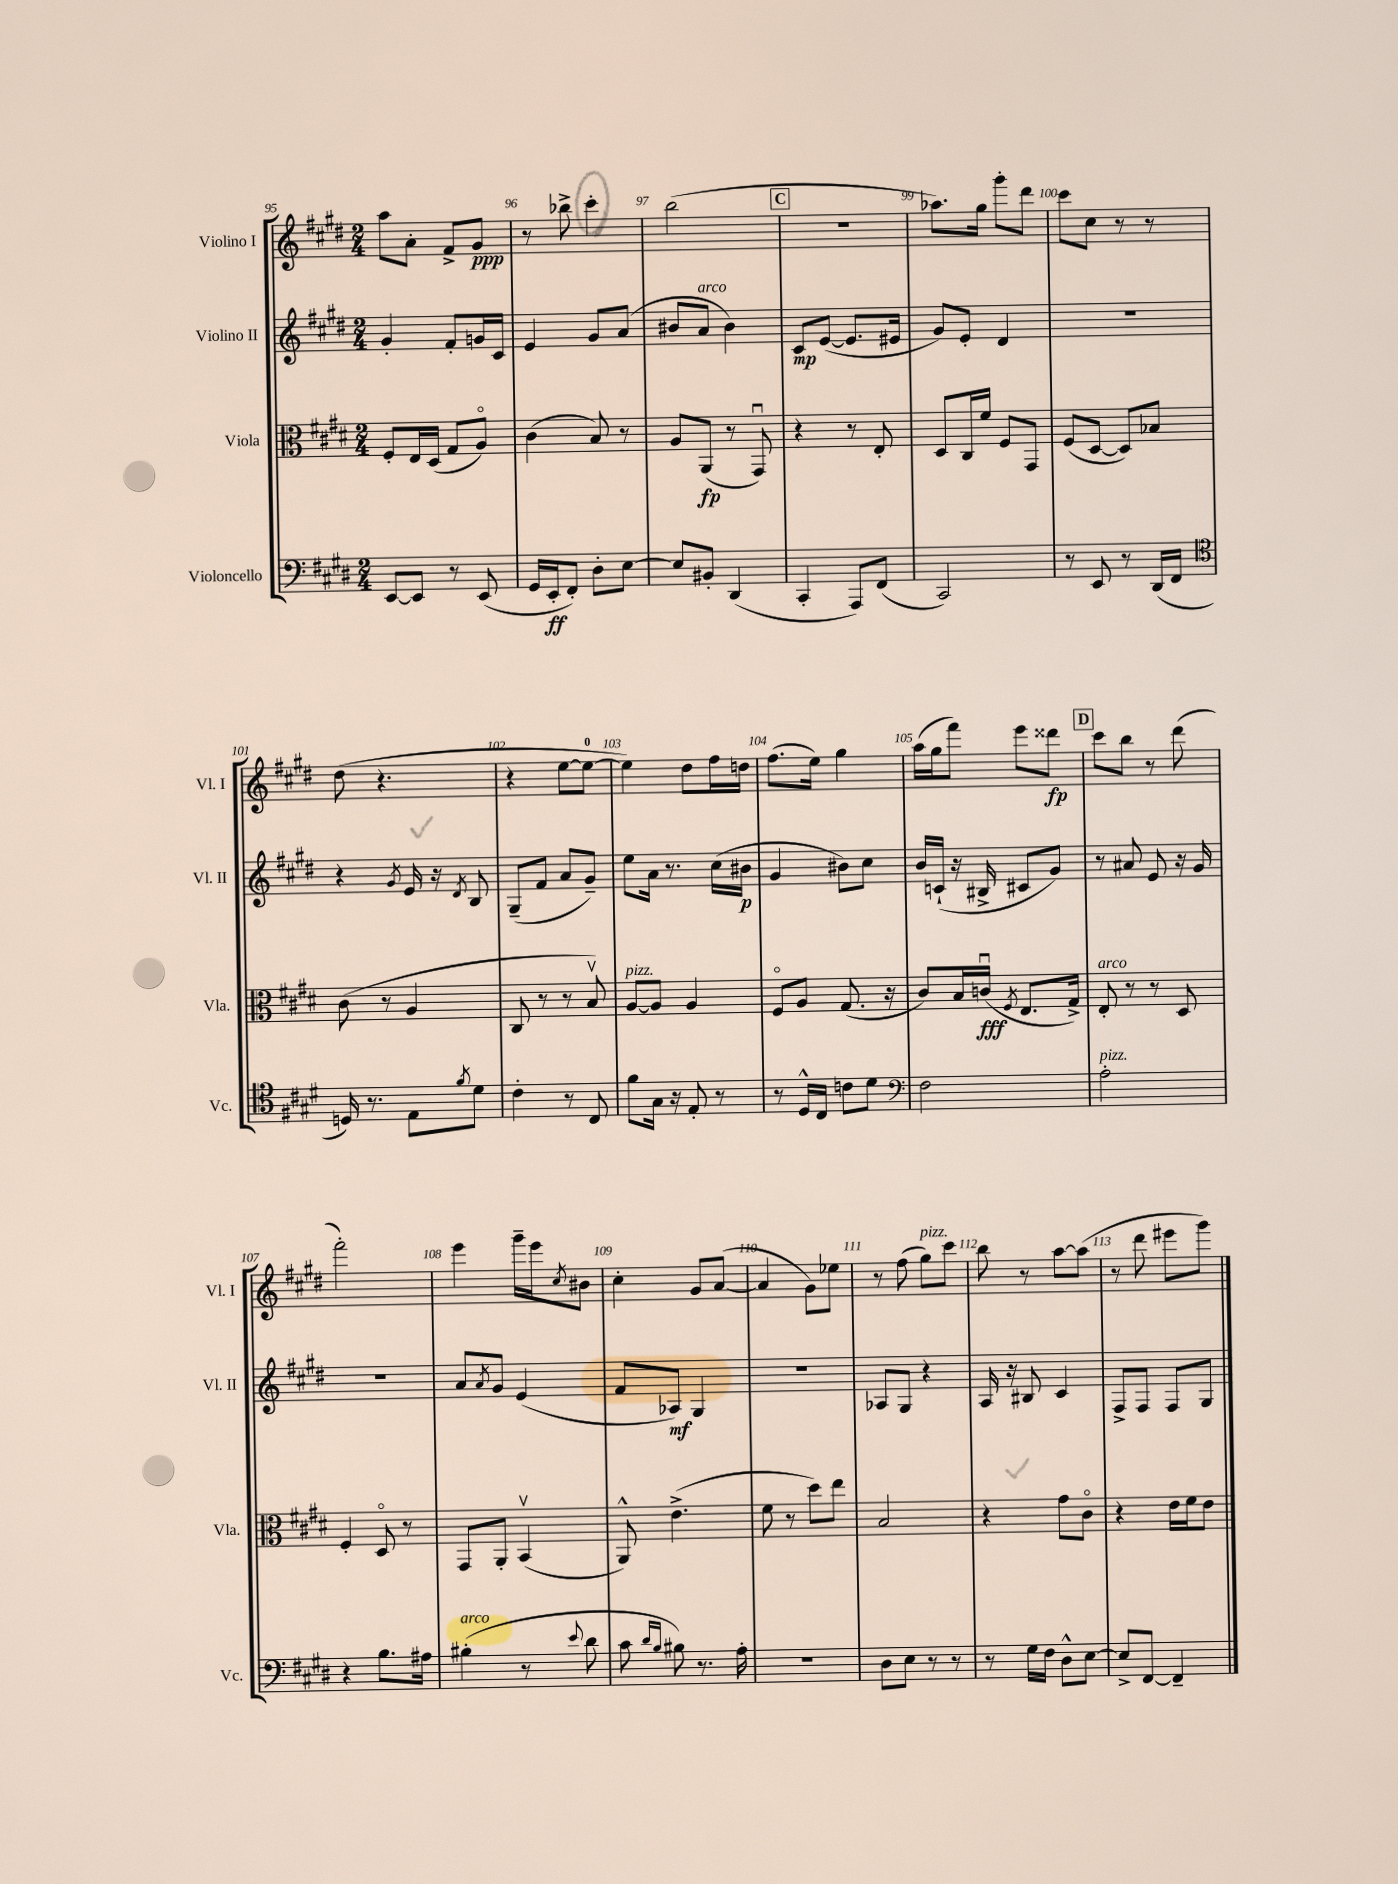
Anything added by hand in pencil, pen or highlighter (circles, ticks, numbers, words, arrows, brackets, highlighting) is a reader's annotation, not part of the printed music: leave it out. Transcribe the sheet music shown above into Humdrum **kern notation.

**kern	**dynam	**kern	**dynam	**kern	**dynam	**kern	**dynam
*part4	*part4	*part3	*part3	*part2	*part2	*part1	*part1
*staff4	*staff4	*staff3	*staff3	*staff2	*staff2	*staff1	*staff1
*I"Violoncello	*	*I"Viola	*	*I"Violino II	*	*I"Violino I	*
*I'Vc.	*	*I'Vla.	*	*I'Vl. II	*	*I'Vl. I	*
*clefF4	*	*clefC3	*	*clefG2	*	*clefG2	*
*k[f#c#g#d#]	*	*k[f#c#g#d#]	*	*k[f#c#g#d#]	*	*k[f#c#g#d#]	*
*M2/4	*	*M2/4	*	*M2/4	*	*M2/4	*
=95	=95	=95	=95	=95	=95	=95	=95
[8EE/L	.	8F#'/L	.	4g#'/	.	8aa\L	.
8EE/J]	.	16E/L	.	.	.	8a'\J	.
.	.	(16D#/JJ	.	.	.	.	.
8r	.	8G#/L	.	8f#'/L	.	8f#^/L	.
(8EE/	.	8A/J)	.	16gn/L	.	8g#/J	ppp
.	.	.	.	16c#/JJ	.	.	.
=96	=96	=96	=96	=96	=96	=96	=96
16GG#/LL	.	(4c#\	.	4e/	.	8r	.
16EE'/J	ff	.	.	.	.	.	.
8FF#'/J)	.	.	.	.	.	8bb-X^\	.
8D#'\L	.	8B/)	.	8g#/L	.	4ccc#'\	.
[8E\J	.	8r	.	(8a/J	.	.	.
=97	=97	=97	=97	=97	=97	=97	=97
8E/L]	.	8A/L	.	8b#X/L	.	(2bb\	.
!	!	!	!	!LO:TX:a:i:t=arco	!	!	!
8BB#X'/J	.	(8AA/J	fp	8a/J	.	.	.
(4DD#/	.	8r	.	4b#\)	.	.	.
.	.	8GG#u/)	.	.	.	.	.
!!LO:REH:place=s1:t=C
=98	=98	=98	=98	=98	=98	=98	=98
4CC#'/	.	4r	.	8c#/L	mp	2r	.
.	.	.	.	([8e/J	.	.	.
8AAA/L)	.	8r	.	8.e/L]	.	.	.
(8FF#/J	.	8E'/	.	.	.	.	.
.	.	.	.	16e#X/Jk	.	.	.
=99	=99	=99	=99	=99	=99	=99	=99
2CC#/)	.	8D#/L	.	8g#/L)	.	8.aa-X\L)	.
.	.	16C#/L	.	8e'/J	.	.	.
.	.	16f#/JJ	.	.	.	16gg#\Jk	.
.	.	8F#/L	.	4d#/	.	8ggg#'\L	.
.	.	8GG#/J	.	.	.	8ddd#\J	.
=100	=100	=100	=100	=100	=100	=100	=100
8r	.	(8F#/L	.	2r	.	8ccc#\L	.
8EE/	.	[8D#/J	.	.	.	8cc#\J	.
8r	.	8D#/L])	.	.	.	8r	.
(16DD#/LL	.	8B-X/J	.	.	.	8r	.
16FF#/JJ	.	.	.	.	.	.	.
!!LO:LB:g=z
=101	=101	=101	=101	=101	=101	=101	=101
*clefC4	*	*	*	*	*	*	*
16Dn/)	.	(8c#\	.	4r	.	(8dd#\	.
8.r	.	.	.	.	.	.	.
.	.	8r	.	.	.	4.r	.
.	.	.	.	8qg#/	.	.	.
8E\L	.	4A/	.	16e/	.	.	.
.	.	.	.	16r	.	.	.
8qf#/	.	.	.	8qd#/	.	.	.
8d#\J	.	.	.	8B/	.	.	.
=102	=102	=102	=102	=102	=102	=102	=102
4c#'\	.	8C#/	.	(8G#~/L	.	4r	.
.	.	8r	.	8f#/J	.	.	.
8r	.	8r	.	8a/L	.	[8ee\L	.
8C#/	.	8Bv/)	.	8g#~/J)	.	8ee\J_	.
=103	=103	=103	=103	=103	=103	=103	=103
!	!	!LO:TX:a:i:t=pizz.	!	!	!	!	!
8f#\L	.	[8A/L	.	8ee\L	.	4ee\])	.
16G#\Jk	.	8A/J]	.	16a\Jk	.	.	.
16r	.	.	.	8.r	.	.	.
8E'/	.	4A/	.	.	.	8dd#\L	.
8r	.	.	.	(16cc#\LL	.	16ff#\L	.
.	.	.	.	16b#X\JJ	p	16ddn\JJ	.
=104	=104	=104	=104	=104	=104	=104	=104
8r	.	8F#/L	.	4g#/	.	(8.ff#\L	.
16D#^^/LL	.	8A/J	.	.	.	.	.
16C#/JJ	.	.	.	.	.	16ee\Jk)	.
8cn\L	.	(8.G#/	.	8b#X\L)	.	4gg#\	.
8d#\J	.	.	.	8cc#\J	.	.	.
.	.	16r	.	.	.	.	.
=105	=105	=105	=105	=105	=105	=105	=105
*clefF4	*	*	*	*	*	*	*
2F#\	.	8c#/L)	.	16b/LL	.	(16aa\LL	.
.	.	.	.	(16cn`/JJ	.	16gg#\J	.
.	.	16B/L	.	16r	.	8fff#\J)	.
.	.	(16cnu/JJ	fff	16B#X^/	.	.	.
.	.	8qF#/	.	.	.	.	.
.	.	8.E/L	.	8c#X/L	.	8eee\L	.
.	.	.	.	8g#/J)	.	8ddd##X\J	fp
.	.	16G#^/Jk)	.	.	.	.	.
!!LO:REH:place=s1:t=D
=106	=106	=106	=106	=106	=106	=106	=106
!	!	!LO:TX:a:i:t=arco	!	!	!	!	!
!LO:TX:a:i:t=pizz.	!	!	!	!	!	!	!
2A'\	.	8E'/	.	8r	.	8ccc#\L	.
.	.	8r	.	8a#X/	.	8bb\J	.
.	.	8r	.	8e/	.	8r	.
.	.	8D#/	.	16r	.	(8ddd#\	.
.	.	.	.	16g#/	.	.	.
!!LO:LB:g=z
=107	=107	=107	=107	=107	=107	=107	=107
4r	.	4F#'/	.	2r	.	2fff#'\)	.
8.B\L	.	8D#/	.	.	.	.	.
.	.	8r	.	.	.	.	.
16A#X\Jk	.	.	.	.	.	.	.
=108	=108	=108	=108	=108	=108	=108	=108
!LO:TX:a:i:t=arco	!	!	!	!	!	!	!
(4B#X'\	.	8GG#/L	.	8a/L	.	4eee\	.
.	.	.	.	8qa/	.	.	.
.	.	8AA'/J	.	8g#/J	.	.	.
8r	.	(4BBv/	.	(4e/	.	16ggg#~\LL	.
.	.	.	.	.	.	16eee\J	.
8qqe/	.	.	.	.	.	8qcc#/	.
8d#\	.	.	.	.	.	8b#X\J	.
=109	=109	=109	=109	=109	=109	=109	=109
8c#\	.	8AA^^/)	.	8f#/L	.	4cc#'\	.
16qqd#/LL	.	.	.	.	.	.	.
16qqB/JJ	.	.	.	.	.	.	.
8B#X\)	.	(4.e^\	.	8A-X/J)	mf	.	.
8.r	.	.	.	4G#/	.	8g#/L	.
.	.	.	.	.	.	([8a/J	.
16A'\	.	.	.	.	.	.	.
=110	=110	=110	=110	=110	=110	=110	=110
2r	.	8f#\	.	2r	.	4a/]	.
.	.	8r	.	.	.	.	.
.	.	8dd#\L)	.	.	.	8g#\L)	.
.	.	8ee\J	.	.	.	8ee-X\J	.
=111	=111	=111	=111	=111	=111	=111	=111
8D#\L	.	2B/	.	8A-X/L	.	8r	.
8E\J	.	.	.	8G#/J	.	(8ff#\	.
!	!	!	!	!	!	!LO:TX:a:i:t=pizz.	!
8r	.	.	.	4r	.	8gg#\L)	.
8r	.	.	.	.	.	8ccc#\J	.
=112	=112	=112	=112	=112	=112	=112	=112
8r	.	4r	.	16A/	.	8bb\	.
.	.	.	.	16r	.	.	.
16G#\LL	.	.	.	8B#X/	.	8r	.
16F#\JJ	.	.	.	.	.	.	.
8D#^^\L	.	8g#\L	.	4c#/	.	[8aa\L	.
[8E\J	.	8c#\J	.	.	.	(8aa\J]	.
=113	=113	=113	=113	=113	=113	=113	=113
8E^/L]	.	4r	.	8F#^/L	.	8r	.
[8FF#/J	.	.	.	8F#/J	.	8ddd#\	.
4FF#~/]	.	16e\LL	.	8F#/L	.	8eee#X\L	.
.	.	16f#\J	.	.	.	.	.
.	.	8e\J	.	8G#/J	.	8ggg#\J)	.
==	==	==	==	==	==	==	==
*-	*-	*-	*-	*-	*-	*-	*-
